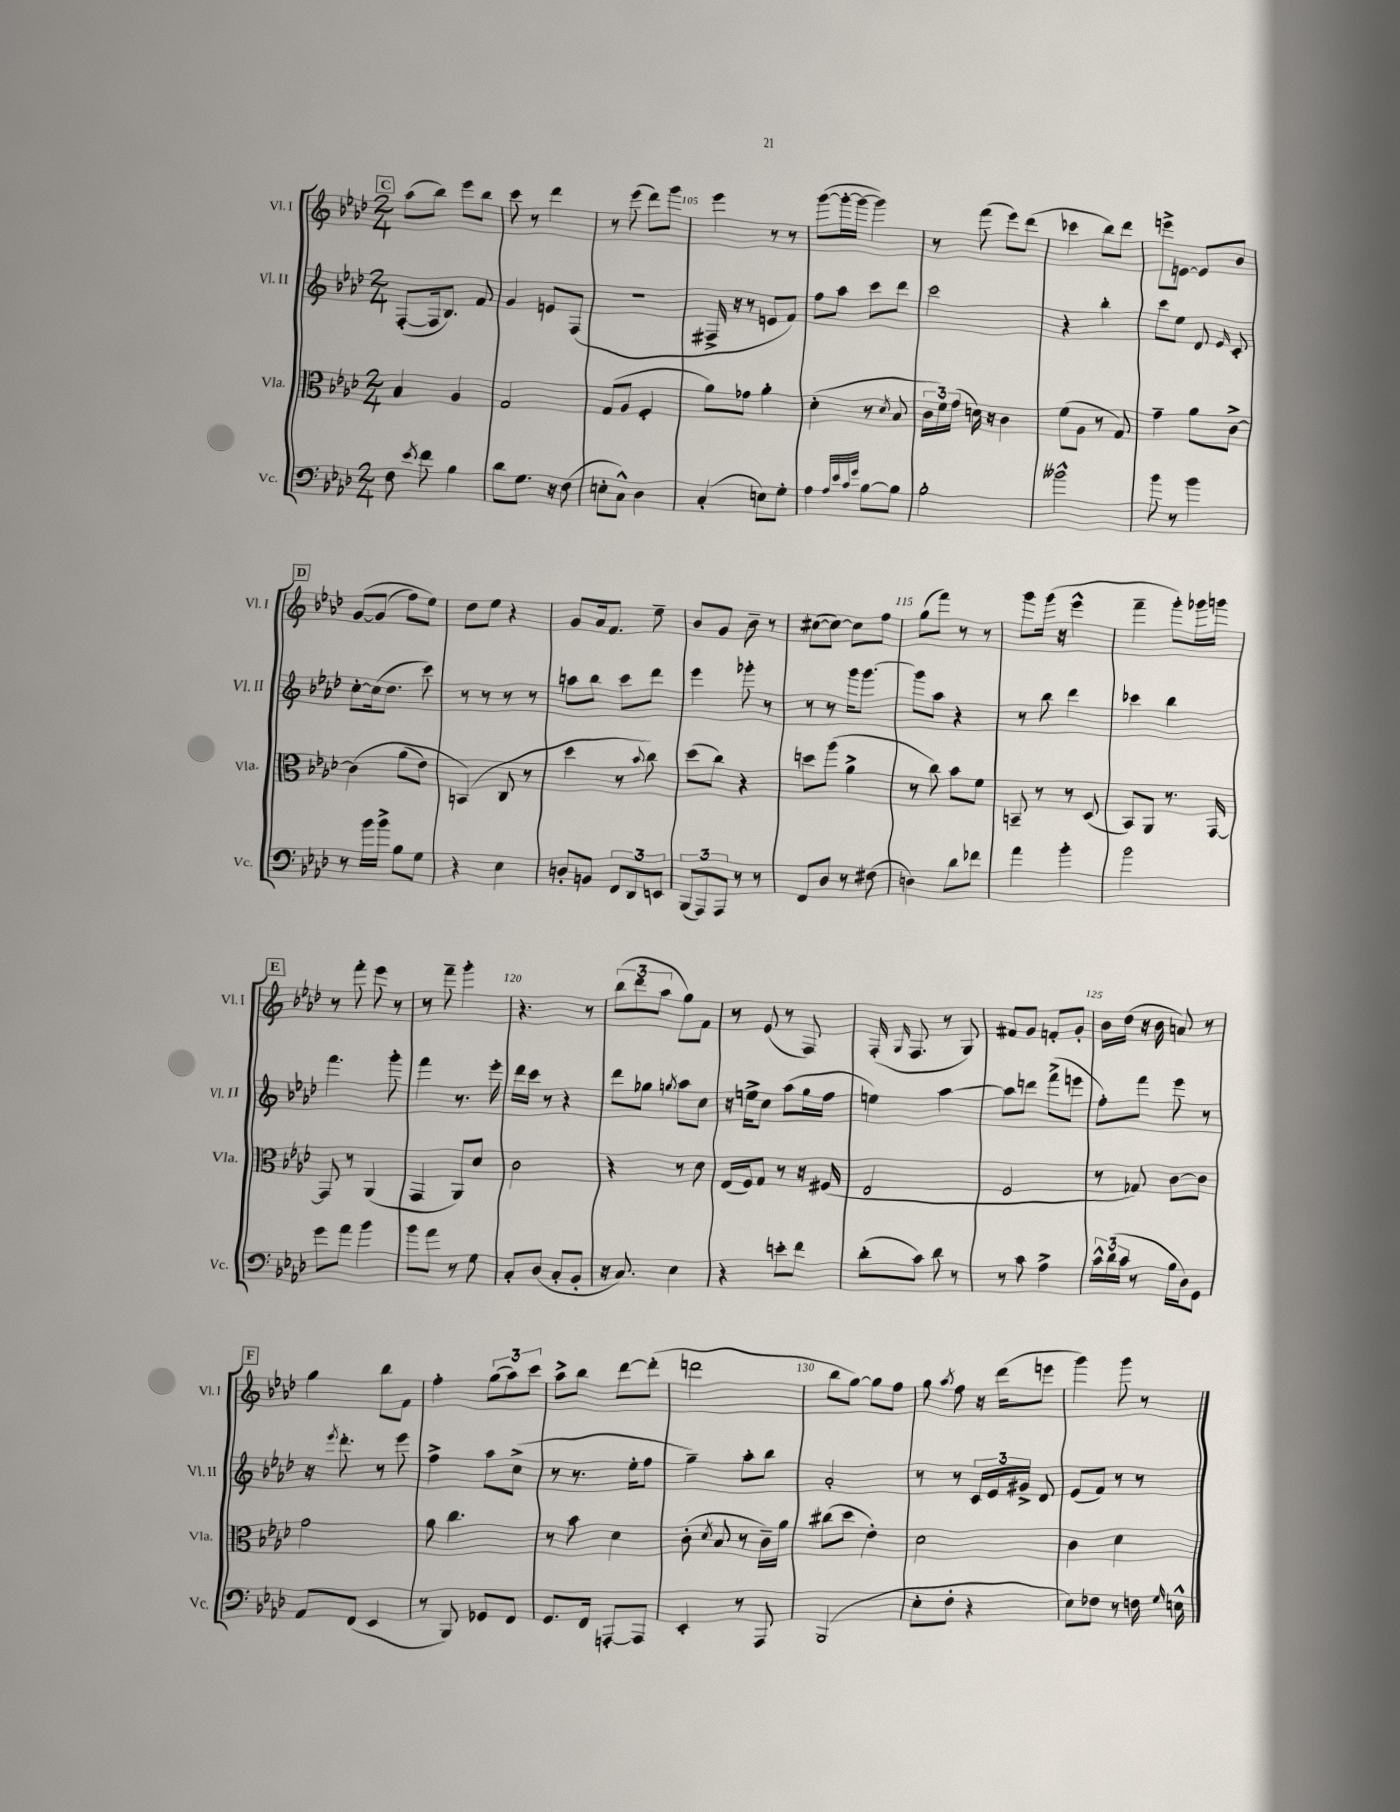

**kern	**kern	**kern	**kern
*staff4	*staff3	*staff2	*staff1
*clefF4	*clefC3	*clefG2	*clefG2
*k[b-e-a-d-]	*k[b-e-a-d-]	*k[b-e-a-d-]	*k[b-e-a-d-]
*M2/4	*M2/4	*M2/4	*M2/4
8F	4B-	([8F'	(8aa-
8qe-	.	.	.
8f	.	16F]	8bb-)
.	.	8.B-)	.
4B-	4A-	.	8eee-
.	.	8f	8bb-
=	=	=	=
8d-	2G	4g	8ccc
8.G	.	.	8r
.	.	8e	4ddd-
16r	.	.	.
(8F	.	(8F	.
=	=	=	=
8E'	(8G	2r	8r
8C^^)	8A-	.	(8eee-
4D-	4F'	.	8ddd-)
.	.	.	8ggg
=	=	=	=
(4C'	8a-)	16F#^	4eee-
.	.	16r	.
.	8g-	8r	.
8E)	4a-'	8e	8r
8G'	.	8f)	8r
=	=	=	=
4A-	(4d-'	8ff	([8ggg
.	.	8aa-	16ggg'_
.	.	.	16ggg_
32qqA-	.	.	.
32qqe-	.	.	.
32qqc	.	.	.
32qqg	.	.	.
[8B-	8r	8ccc	4ggg])
.	8qd-	.	.
8B-]	8B-	8ddd-	.
=	=	=	=
2B-'	24c	2ccc	8r
.	24f)	.	.
.	(24g	.	.
.	16d)	.	(8fff
.	16r	.	.
.	4c	.	8eee-)
.	.	.	(8ddd-
=	=	=	=
2b--^^	(8f	4r	4ccc-
.	8A-	.	.
.	8r	4bb-'	8bb-)
.	8G)	.	8ddd-
=	=	=	=
8b-	4g~	8ccc	8eee^
8r	.	8ee-	[8e
4b-	8a-	8d-	8e]
.	.	16qqe-	.
.	[8c^	8c'	8b-
=	=	=	=
8r	&(4c]	[8cc'	&([8g
16b-	.	(16cc]	(8g]
16b-^	.	8.dd-	.
8B-	(8a-	.	8ff)
8G	8e-)	8ccc)	8ee-&)
=	=	=	=
4r	(4BB&)	8r	8dd-
.	.	8r	8ee-
4E-	8C	8r	4r
.	8r	8r	.
=	=	=	=
8D'	4dd-	8aa	8g
8BB	.	8bb-	16a-
.	.	.	8.f
12FF	8r	8ccc	.
12DD-	.	.	.
.	8qqb-	.	.
.	8cc)	8ddd-	8ee-~
12EE	.	.	.
=	=	=	=
(12BBB-	(8dd-	4eee-	8b-
12AAA-)	.	.	.
.	8cc)	.	8g
12AAA-	.	.	.
8r	4r	8ggg-'	8b-~
8r	.	8r	8r
=	=	=	=
8FF	8dd	8r	([8cc#
8D-	(8aa-	8r	8cc#_)
8r	4a-^	16ggg	8cc#]
.	.	[8.ggg	.
(8F#	.	.	8ff
=	=	=	=
4D)	8r	8ggg]	(8gg
.	8cc)	8aa-	8fff)
8d-	8b-	4r	8r
8f-	8f	.	8r
=	=	=	=
4a-	8BB~	8r	8ggg
.	8r	8bb-	(16ggg
.	.	.	16r
4b-'	8r	4ddd-	4eee-^^
.	(8D-	.	.
=	=	=	=
2b-	8BB-)	4ccc-	4fff~
.	8AA-	.	.
.	8.r	4bb-	8ggg')
.	.	.	16ggg-
.	[16GG	.	16ggg
=	=	=	=
8g	8GG]	4.fff	8r
8a-	8r	.	8fff'
4b-	(4AA-	.	8eee-
.	.	8ggg'	8r
=	=	=	=
8b-	4GG	4fff	8r
8a-	.	.	8fff~
8r	8AA-)	8.r	4ggg'
8G	8d-	.	.
.	.	16eee-'	.
=	=	=	=
8C'	2c	16ddd-	4.r
.	.	16ccc	.
(8D-	.	8r	.
8C'	.	4r	.
8BB-'	.	.	8r
=	=	=	=
16r	4r	8ddd-	(12bb-
8.C)	.	.	.
.	.	.	12ddd-
.	.	8gg-	.
.	.	.	12aa-
.	.	8qgg	.
4E-	8r	8aa-	8gg)
.	8d-	8cc	8f
=	=	=	=
4r	(16E-	16r	8r
.	16F)	16ee^	.
.	8G	8cc	(8e-
8e'	8r	(8aa-	8r
8f	16r	16gg	8F)
.	(16F#	16ff	.
=	=	=	=
(8d-'	2E-	4ee)	(16F'
.	.	.	16qqG
.	.	.	8.F
8c)	.	.	.
8d-	.	[4aa-	8r
8r	.	.	8G)
=	=	=	=
8r	2F	8aa-]	8f#
8c	.	8ddd	8g
4A-^	.	(8fff^	8f'
.	.	8eee	8g'
=	=	=	=
24c^^	8r	8ff')	16b-
(24d-	.	.	.
.	.	.	(16dd-
24c	.	.	.
8r	8G-)	8fff	16r
.	.	.	16b-
16B-	[8c	8eee-	8a)
16D-)	.	.	.
8GG	8c]	8r	8r
=	=	=	=
8AA-	2g	16r	4gg
.	.	8qeee-	.
.	.	8.ddd-'	.
(8FF	.	.	.
4EE-	.	8r	8bb-
.	.	8eee-	8f
=	=	=	=
8r	8a-	4ff^	4ff'
8BBB-)	4.cc	.	.
8GG-	.	8aa-	(12gg
.	.	.	12aa-)
8FF	.	(8cc^	.
.	.	.	12ccc
=	=	=	=
8.GG	8r	8r	8aa-^
.	8b-	8.r	8bb-
16FF	.	.	.
[8AAA'	4d-	.	[8ddd-
.	.	16ee-'	.
8AAA]	.	8ff	(8ddd-']
=	=	=	=
4EE-'	(8c'	4gg~)	2ddd
.	8qd-	.	.
.	8B-	.	.
8r	8r	8aa-'	.
8AAA-	16c~)	8bb-	.
.	16a-	.	.
=	=	=	=
(2BBB-	(8cc#	2a-'	8bb-
.	8dd-	.	[8gg)
.	4e-')	.	8gg]
.	.	.	8ff
=	=	=	=
8E-'	2d-	8r	8gg
.	.	.	8qaa-
8F'	.	8r	8ff
4r	.	24c	16r
.	.	24e-	.
.	.	.	(16ddd-
.	.	24g#^	.
.	.	8d-	8eee
=	=	=	=
8E-)	4c	(8e-	4ggg)
8F-	.	8f)	.
8r	4d-	8r	8ggg
16F	.	8r	8r
16qqG	.	.	.
16E^^	.	.	.
==	==	==	==
*-	*-	*-	*-
